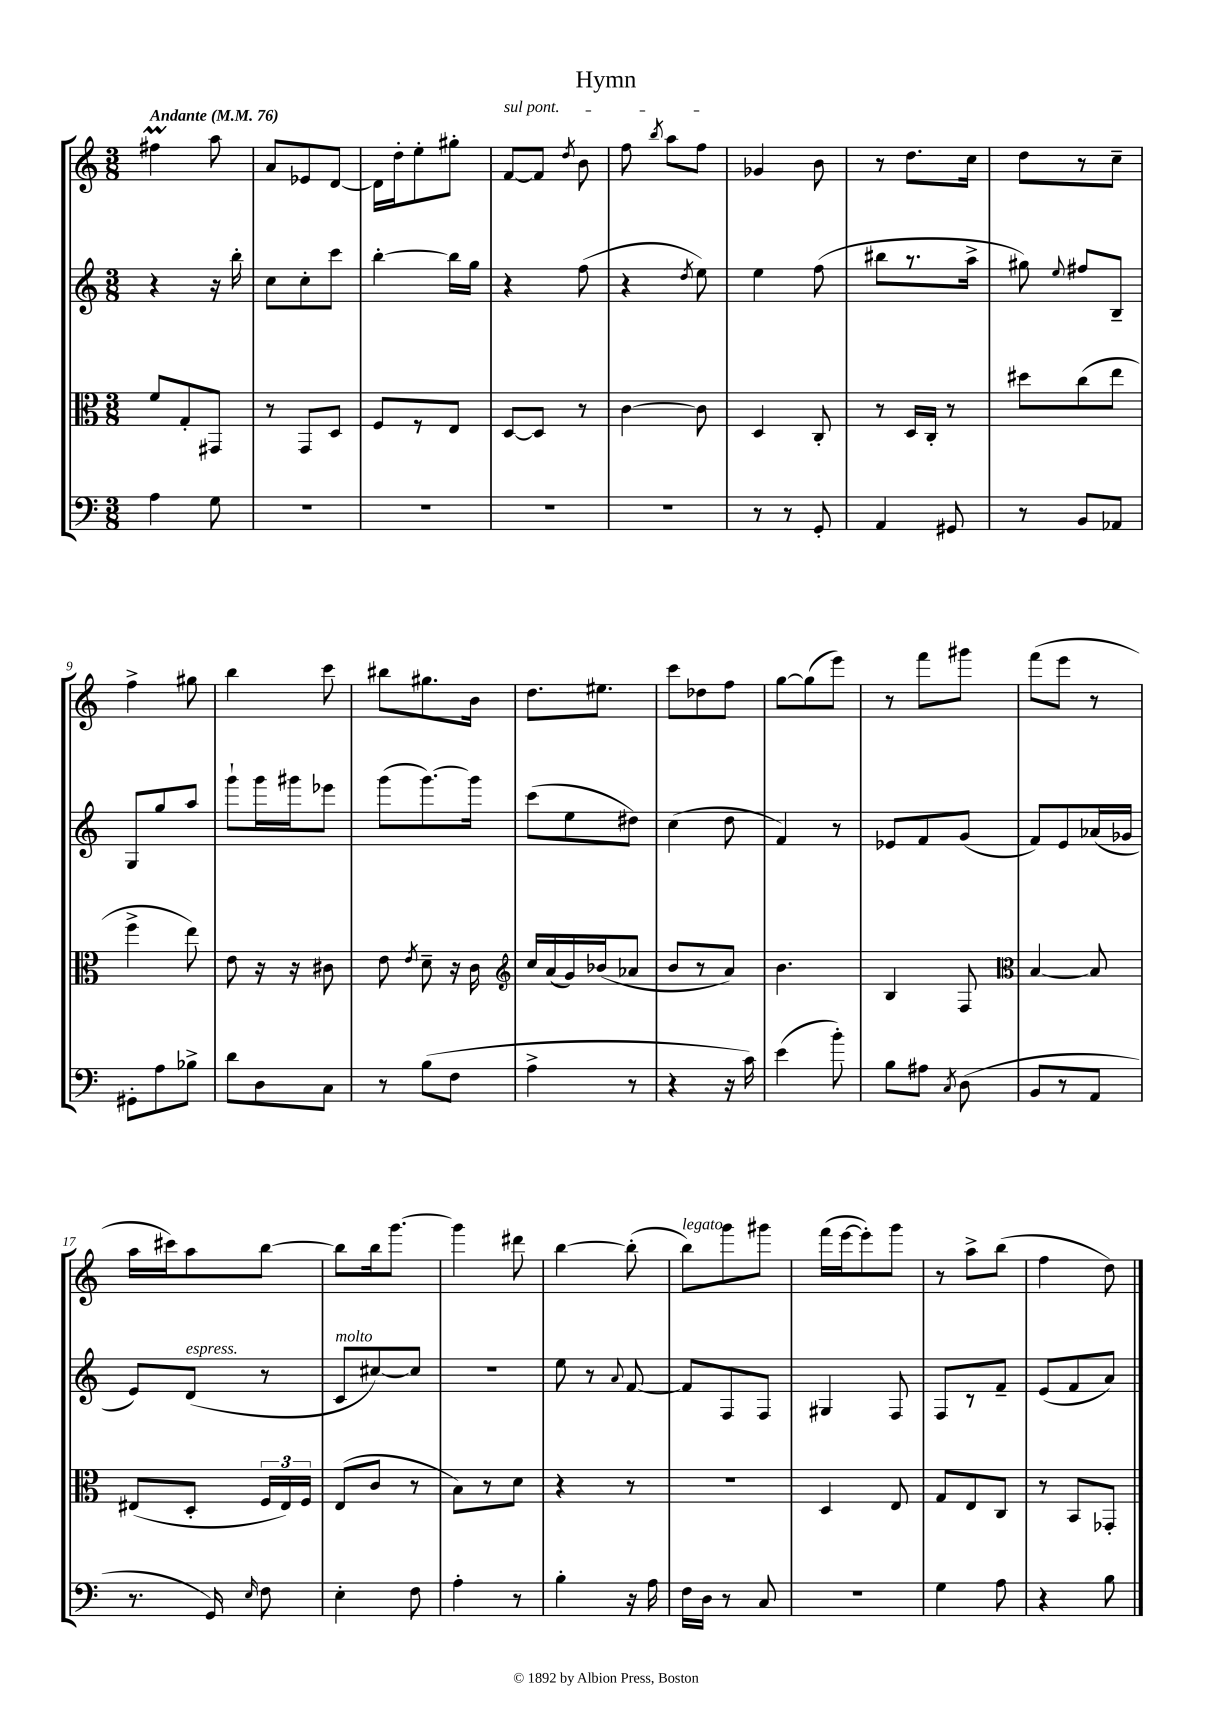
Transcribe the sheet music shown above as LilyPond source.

\header { title = "Hymn" }
<<
\new StaffGroup <<
\new Staff = "s0" {
    \clef treble \key c \major \numericTimeSignature \time 3/8 \tempo "Andante" 4 = 76
    \autoBeamOff fis''4\prall a''8 |
    a'8[ ees'8 d'8]~ |
    d'16[ d''16-. e''8-. gis''8]-. |
    \once \override TextSpanner.bound-details.left.text = \markup { \italic "sul pont." } f'8[~\startTextSpan f'8] \acciaccatura { d''8 } b'8 |
    f''8 \acciaccatura { b''8 } a''8[ f''8]\stopTextSpan |
    ges'4 b'8 |
    r8 d''8.[ c''16] |
    d''8[ r8 c''8]-- |
    f''4-> gis''8 |
    b''4 c'''8 |
    bis''8[ gis''8. b'16] |
    d''8.[ eis''8.] |
    c'''8[ des''8 f''8] |
    g''8[~ g''8( e'''8]) |
    r8 f'''8[ gis'''8] |
    f'''8[( e'''8] r8 |
    a''16[ cis'''16) a''8 b''8]~ |
    b''8[ b''16 g'''8.]~ |
    g'''4 dis'''8 |
    b''4~ b''8-.( |
    b''8[^\markup { \italic "legato" }) g'''8 gis'''8] |
    f'''16[( e'''16~ e'''8-.) g'''8] |
    r8 a''8[-> b''8]( |
    f''4 d''8) \bar "|." |
}
\new Staff = "s1" {
    \clef treble \key c \major \numericTimeSignature \time 3/8
    \autoBeamOff r4 r16 b''16-. |
    c''8[ c''8-. c'''8] |
    b''4~-. b''16[ g''16] |
    r4 f''8( |
    r4 \acciaccatura { d''8 } e''8) |
    e''4 f''8( |
    bis''8[ r8. a''16]-> |
    gis''8) \appoggiatura { e''8 } fis''8[ b8]-- |
    g8[ g''8 a''8] |
    g'''8[-! g'''16 gis'''16 ees'''8] |
    g'''8[( g'''8.~) g'''16] |
    c'''8[( e''8 dis''8]) |
    c''4( d''8 |
    f'4) r8 |
    ees'8[ f'8 g'8]( |
    f'8[) e'8 aes'16( ges'16] |
    e'8[) d'8]^\markup { \italic "espress." }( r8 |
    c'8[^\markup { \italic "molto" } cis''8~) cis''8] |
    R4. |
    e''8 r8 \appoggiatura { a'8 } f'8~ |
    f'8[ f8 f8] |
    gis4 f8 |
    f8[ r8 f'8]-- |
    e'8[( f'8 a'8]) \bar "|." |
}
\new Staff = "s2" {
    \clef alto \key c \major \numericTimeSignature \time 3/8
    \autoBeamOff f'8[ g8-. gis,8] |
    r8 g,8[ d8] |
    f8[ r8 e8] |
    d8[~ d8] r8 |
    c'4~ c'8 |
    d4 c8-. |
    r8 d16[ c16]-. r8 |
    dis''8[ c''8( e''8] |
    f''4-> e''8) |
    e'8 r16 r16 cis'8 |
    e'8 \acciaccatura { e'8 } d'8-- r16 c'16 |
    \clef treble c''16[ a'16( g'16) bes'16( aes'8] |
    b'8[ r8 a'8]) |
    b'4. |
    b4 f8 |
    \clef alto b4~ b8 |
    eis8[( d8]-. \tuplet 3/2 { f16[ eis16) f16] } |
    e8[( c'8] r8 |
    b8[) r8 d'8] |
    r4 r8 |
    R4. |
    d4 e8 |
    g8[ e8 c8] |
    r8 b,8[ ges,8]-. \bar "|." |
}
\new Staff = "s3" {
    \clef bass \key c \major \numericTimeSignature \time 3/8
    \autoBeamOff a4 g8 |
    R4. |
    R4. |
    R4. |
    R4. |
    r8 r8 g,8-. |
    a,4 gis,8 |
    r8 b,8[ aes,8] |
    gis,8[-. a8 bes8]-> |
    d'8[ d8 c8] |
    r8 b8[( f8] |
    a4-> r8 |
    r4 r16 c'16) |
    e'4( b'8-.) |
    b8[ ais8] \acciaccatura { c8 } d8( |
    b,8[ r8 a,8] |
    r8. g,16) \grace { e16 } f8 |
    e4-. f8 |
    a4-. r8 |
    b4-. r16 a16 |
    f16[ d16] r8 c8 |
    R4. |
    g4 a8 |
    r4 b8 \bar "|." |
}
>>
>>
